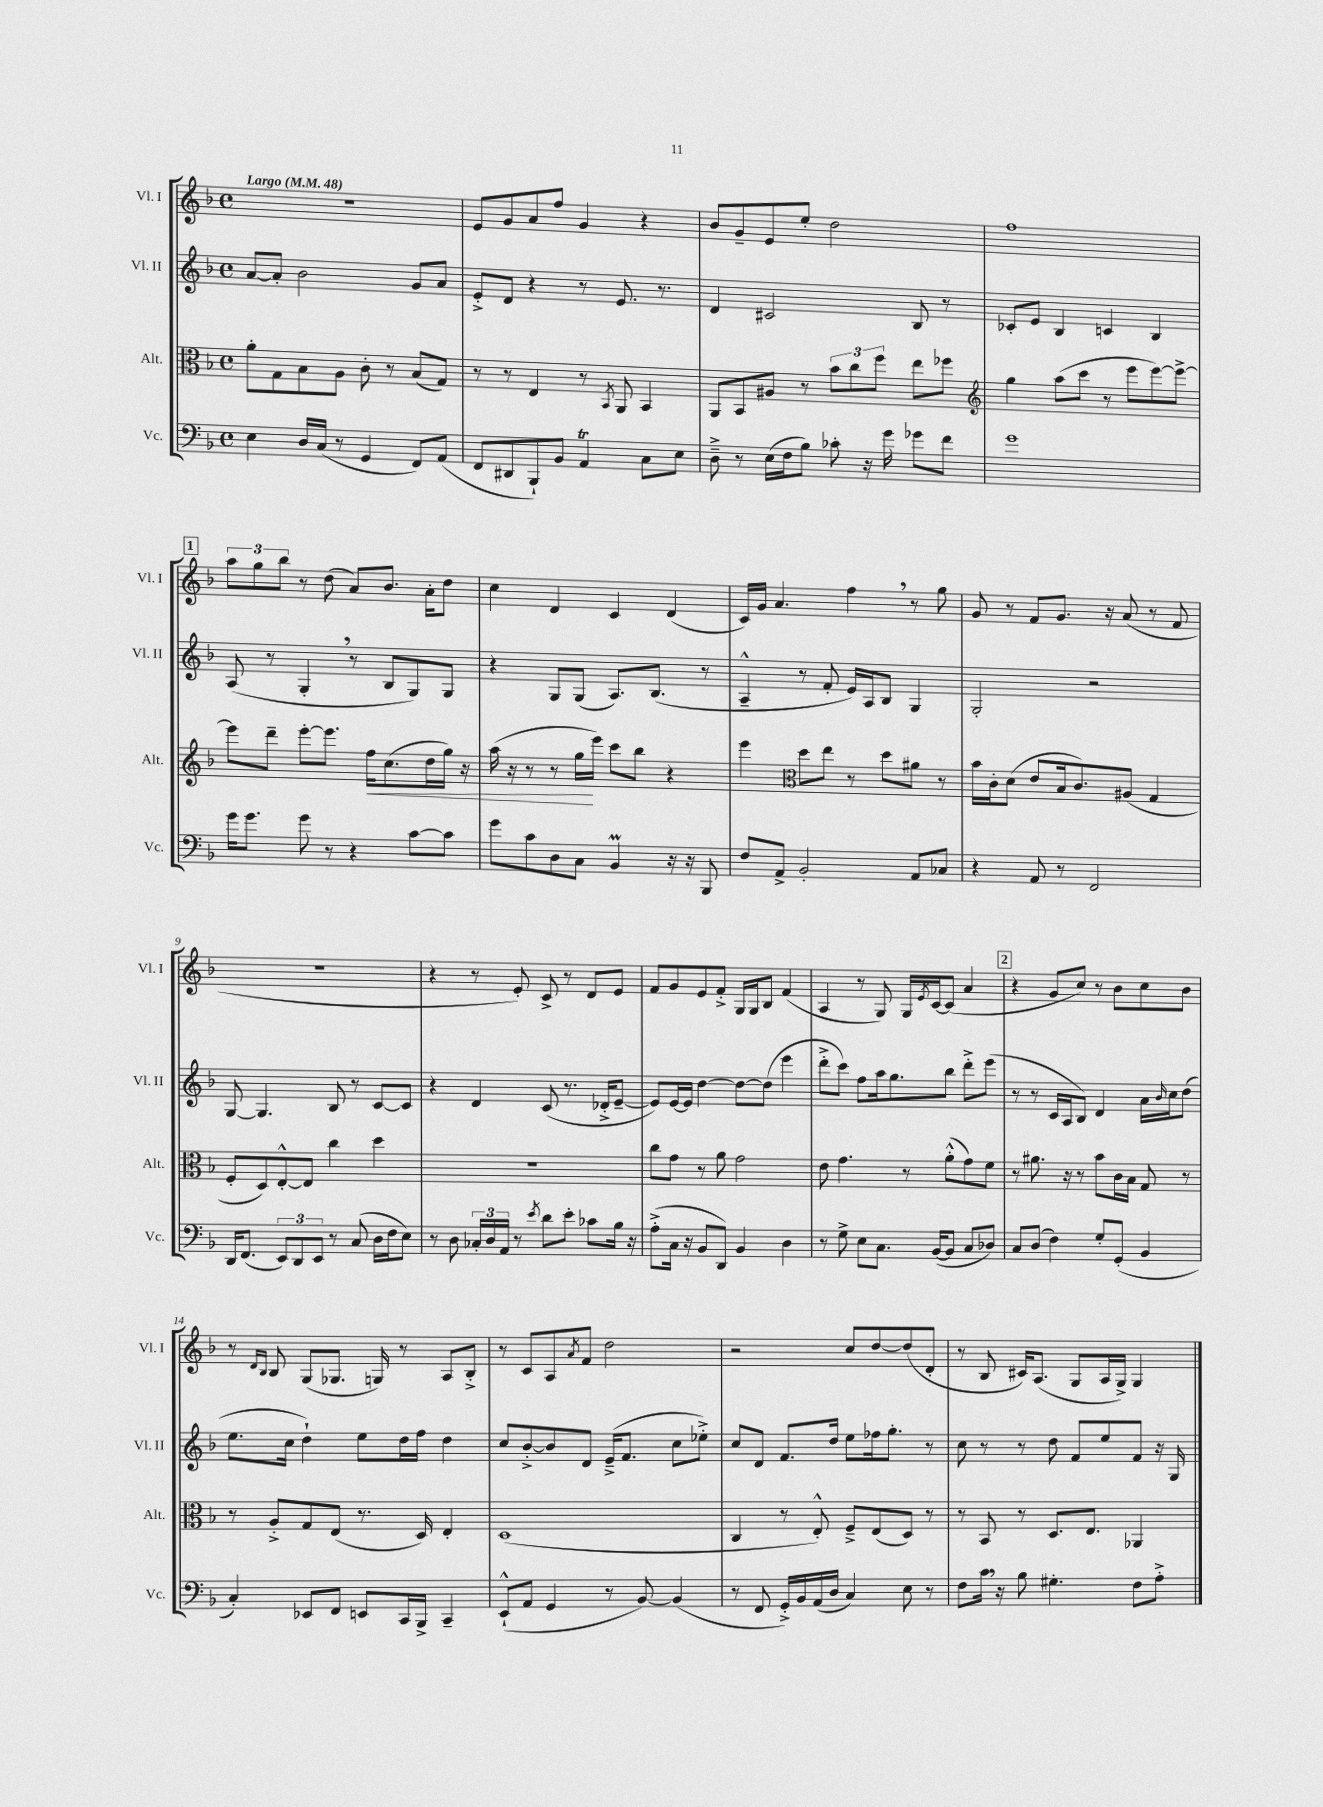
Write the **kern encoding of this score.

**kern	**kern	**dynam	**kern	**kern
*part4	*part3	*part3	*part2	*part1
*staff4	*staff3	*staff3	*staff2	*staff1
*I"Vc.	*I"Alt.	*	*I"Vl. II	*I"Vl. I
*I'Vc.	*I'Alt.	*	*I'Vl. II	*I'Vl. I
*clefF4	*clefC3	*	*clefG2	*clefG2
*k[b-]	*k[b-]	*	*k[b-]	*k[b-]
*M4/4	*M4/4	*	*M4/4	*M4/4
*met(c)	*met(c)	*	*met(c)	*met(c)
*MM48	*MM48	*	*MM48	*MM48
=1	=1	=1	=1	=1
!	!	!	!	!LO:TX:a:B:t=Largo
4E\	8a'\L	.	[8a/L	1r
.	8G\	.	8a'/J]	.
16D/LL	8B-\	.	2b-\	.
(16C/JJ	.	.	.	.
8r	8A\J	.	.	.
4GG/	8c'\	.	.	.
.	8r	.	.	.
8FF/L)	(8B-/L	.	8g/L	.
(8AA/J	8G/J)	.	8a/J	.
=2	=2	=2	=2	=2
8FF/L	8r	.	8e'^/L	8e/L
8DD#X/	8r	.	8d/J	8g/
8BBB-`/)	4E/	.	4r	8a/
8BB-/J	.	.	.	8ff/J
4AAt/	8r	.	8r	4g/
.	8qBB-/	.	.	.
.	8AA/	.	8.e/	.
8C\L	4BB-/	.	.	4r
.	.	.	8.r	.
8E\J	.	.	.	.
=3	=3	=3	=3	=3
8D~^\	8AA/L	.	4d/	8b-/L
8r	8BB-/	.	.	8g~/
(16E\LL	8A#X/J	.	2c#X/	8e/
16F\J	.	.	.	.
8B-\J)	8r	.	.	8ee'/J
8c-X'\	12b-\L	.	.	2dd\
.	12cc\	.	.	.
16r	.	.	.	.
.	12ff\J	.	.	.
16g\	.	.	.	.
8g-X\L	8ee\L	.	8B-/	.
8f\J	8ff-X\J	.	8r	.
=4	=4	=4	=4	=4
*	*clefG2	*	*	*
1g	4gg\	.	8c-X'/L	1ff
.	.	.	8e/J	.
.	(8aa\L	.	4B-/	.
.	8ccc\J	.	.	.
.	8r	.	4cn/	.
.	8eee\L	.	.	.
.	[8eee\)	.	4B-/	.
.	8eee^\J_	.	.	.
!!LO:LB:g=z
!!LO:REH:place=s1:t=1
=5	=5	=5	=5	=5
16g\KL	8eee\L]	.	(8A/	12aa\L
8.g\J	.	.	.	.
.	.	.	.	12gg\
.	8ddd~\J	.	8r	.
.	.	.	.	12bb-\J
8g\	[8eee'\L	.	4G',/	8r
8r	8.eee\J]	.	.	(8dd\
4r	.	.	8r	8a/L)
!	!	!LO:HP:b	!	!
.	16ff\KL	<	.	.
.	(8.cc\	.	8B-/L	8.b-/J
[8c\L	.	.	8G/)	.
.	16dd\L	.	.	16a'\KL
8c\J]	16gg\JJ)	.	8G/J	8dd\J
.	16r	.	.	.
=6	=6	=6	=6	=6
8g\L	(16aa\	.	4r	4cc\
.	16r	.	.	.
8c\	8r	.	.	.
8D\	8r	.	8G/L	4d/
8C\J	16gg\LL	.	(8G/J	.
.	16eee\JJ)	[	.	.
4BB-M/	8ccc\L	.	8.A/L)	4c/
.	8bb-\J	.	.	.
.	.	.	(8.B-/J	.
16r	4r	.	.	(4d/
16r	.	.	.	.
8BBB-/	.	.	8r	.
=7	=7	=7	=7	=7
8F/L	4eee\	.	4A~^^/	16c/LL)
.	.	.	.	16g/JJ
8AA^/J	.	.	.	4.a/
*	*clefC3	*	*	*
2BB-'/	8dd\L	.	8r	.
.	8ee\J	.	8f'/	.
.	8r	.	16e/LL)	4ff,\
.	.	.	16A/J	.
.	8dd\L	.	8B-/J	.
8AA/L	8a#X\J	.	4G/	8r
8C-X/J	8r	.	.	8gg\
=8	=8	=8	=8	=8
4r	16b-\LL	.	2G'/	8g/
.	16c'\J	.	.	.
.	(8d\J	.	.	8r
8AA/	8e/L	.	.	8f/L
8r	16B-/k	.	.	8.g/J
.	8.c/)	.	.	.
2FF/	.	.	2r	.
.	.	.	.	16r
.	(8A#X/J	.	.	(8a/
.	4G/	.	.	8r
.	.	.	.	8f/
!!LO:LB:g=z
=9	=9	=9	=9	=9
16DD/KL	8F'/L	.	[8G/	1r
(8.FF/J	.	.	.	.
.	8D/)	.	4.G/]	.
12EE/L)	[8E'^^/	.	.	.
12DD/	.	.	.	.
.	8E/J]	.	.	.
12EE/J	.	.	.	.
8r	4cc\	.	8B-/	.
(8C/	.	.	8r	.
16D\LL	4dd\	.	[8c/L	.
16F\J	.	.	.	.
8E\J)	.	.	8c/J]	.
=10	=10	=10	=10	=10
8r	1r	.	4r	4r
8D\	.	.	.	.
24C-X'/LL	.	.	4d/	8r
24D/	.	.	.	.
24AA/JJ	.	.	.	.
8r	.	.	.	8e'/)
8qe/	.	.	.	.
8d\L	.	.	(8c/	8c^/
8e'\J	.	.	8.r	8r
8c-X\L	.	.	.	8d/L
.	.	.	16d-X'^/KL	.
16B-\Jk	.	.	[8e~/J	8e/J
16r	.	.	.	.
=11	=11	=11	=11	=11
(8A'^\L	8cc\L	.	8e/L])	8f/L
16C\Jk	8g\J	.	[16e/L	8g/
16r	.	.	16e/JJ]	.
8BB-/L	8r	.	[4dd\	8e/
8DD/J)	8a\	.	.	8f'^/J
4BB-/	2g\	.	8dd\L_	16G/LL
.	.	.	.	16G/J
.	.	.	(8dd\J]	8B-/J
4D\	.	.	4eee\	(4f/
=12	=12	=12	=12	=12
8r	8e\	.	8ddd'^\L	4A/
8G^\	4.g\	.	8ccc\J)	.
8E\L	.	.	8ff\L	8r
8.C\J	.	.	16aa\k	8G/)
.	.	.	8.gg\	.
.	8r	.	.	16G/LL
.	.	.	.	8qe/
([16BB-/KL	.	.	.	[16c/J
8BB-/J]	(8a'^^\L	.	8bb-\J	(8c/J]
8C/L	8g\)	.	8ddd'^\L	4a/
8D-X/J)	8f\J	.	(8eee\J	.
!!LO:REH:place=s1:t=2
=13	=13	=13	=13	=13
8C/L	8r	.	8r	4r
(8D/J	8.a#X\	.	8r	.
4F\)	.	.	16c/LL	8g/L
.	16r	.	16A/J	.
.	8r	.	8B-/J)	8cc/J)
8G'/L	8b-\L	.	4d/	8r
(8GG'/J	16c\L	.	.	8b-\L
.	16B-\JJ	.	.	.
4BB-/	8G/	.	16a\LL	8cc\
.	.	.	16qqb-/	.
.	.	.	16cc\J	.
.	8r	.	(8dd\J	8b-\J
!!LO:LB:g=z
=14	=14	=14	=14	=14
4C'/)	8r	.	8.ee\L	8r
.	.	.	.	16qqd/LL
.	.	.	.	16qqB-/JJ
.	8A'^/L	.	.	8B-/
.	.	.	16cc\Jk	.
8EE-X/L	8G/	.	4dd`\)	(8G/L
8FF/J	(8E/J	.	.	8.G-X/J
8EEn/L	8.r	.	8ee\L	.
.	.	.	.	16Gn/)
16CC/L	.	.	16dd\L	8r
16BBB-^/JJ	16D/)	.	16ff\JJ	.
4CC~/	4E'/	.	4dd\	8A/L
.	.	.	.	8B-'^/J
=15	=15	=15	=15	=15
(8EE`^^/L	(1D	.	8cc/L	8r
8AA/J	.	.	[8b-'^/	8c/L
4GG/	.	.	8b-/]	8A/
.	.	.	.	8qa/
.	.	.	8d/J	8f/J
8r	.	.	(16e~^/KL	2dd\
.	.	.	8.f/J	.
[8BB-/)	.	.	.	.
(4BB-/]	.	.	8cc\L	.
.	.	.	8ee-X'^\J)	.
=16	=16	=16	=16	=16
8r	4C/	.	8cc/L	2r
8FF/	.	.	8d/J	.
16GG'^/LL)	8r	.	8.f/L	.
16BB-/	.	.	.	.
(16AA/	8E'^^/)	.	.	.
16D/JJ	.	.	16dd/Jk	.
4C/)	8F~^/L	.	8ee\L	8cc/L
.	(8E/	.	16ff-X\k	[8dd/
.	.	.	8.gg'\J	.
8E\	8D/J)	.	.	(8dd/]
8r	8r	.	8r	8d'/J
=17	=17	=17	=17	=17
8F\L	8r	.	8cc\	8r
16c,\Jk	8BB-/	.	8r	8B-/
16r	.	.	.	.
8B-\	8r	.	8r	16c#X/KL)
.	.	.	.	(8.A/J
4.G#X'\	8.D/L	.	8dd\	.
.	.	.	8f/L	8G/L
.	8.E/J	.	.	.
.	.	.	8ee/	16A/L
.	.	.	.	16G^/JJ)
8F\L	4AA-X/	.	8f/J	4G/
8A'^\J	.	.	16r	.
.	.	.	16G/	.
==	==	==	==	==
*-	*-	*-	*-	*-
